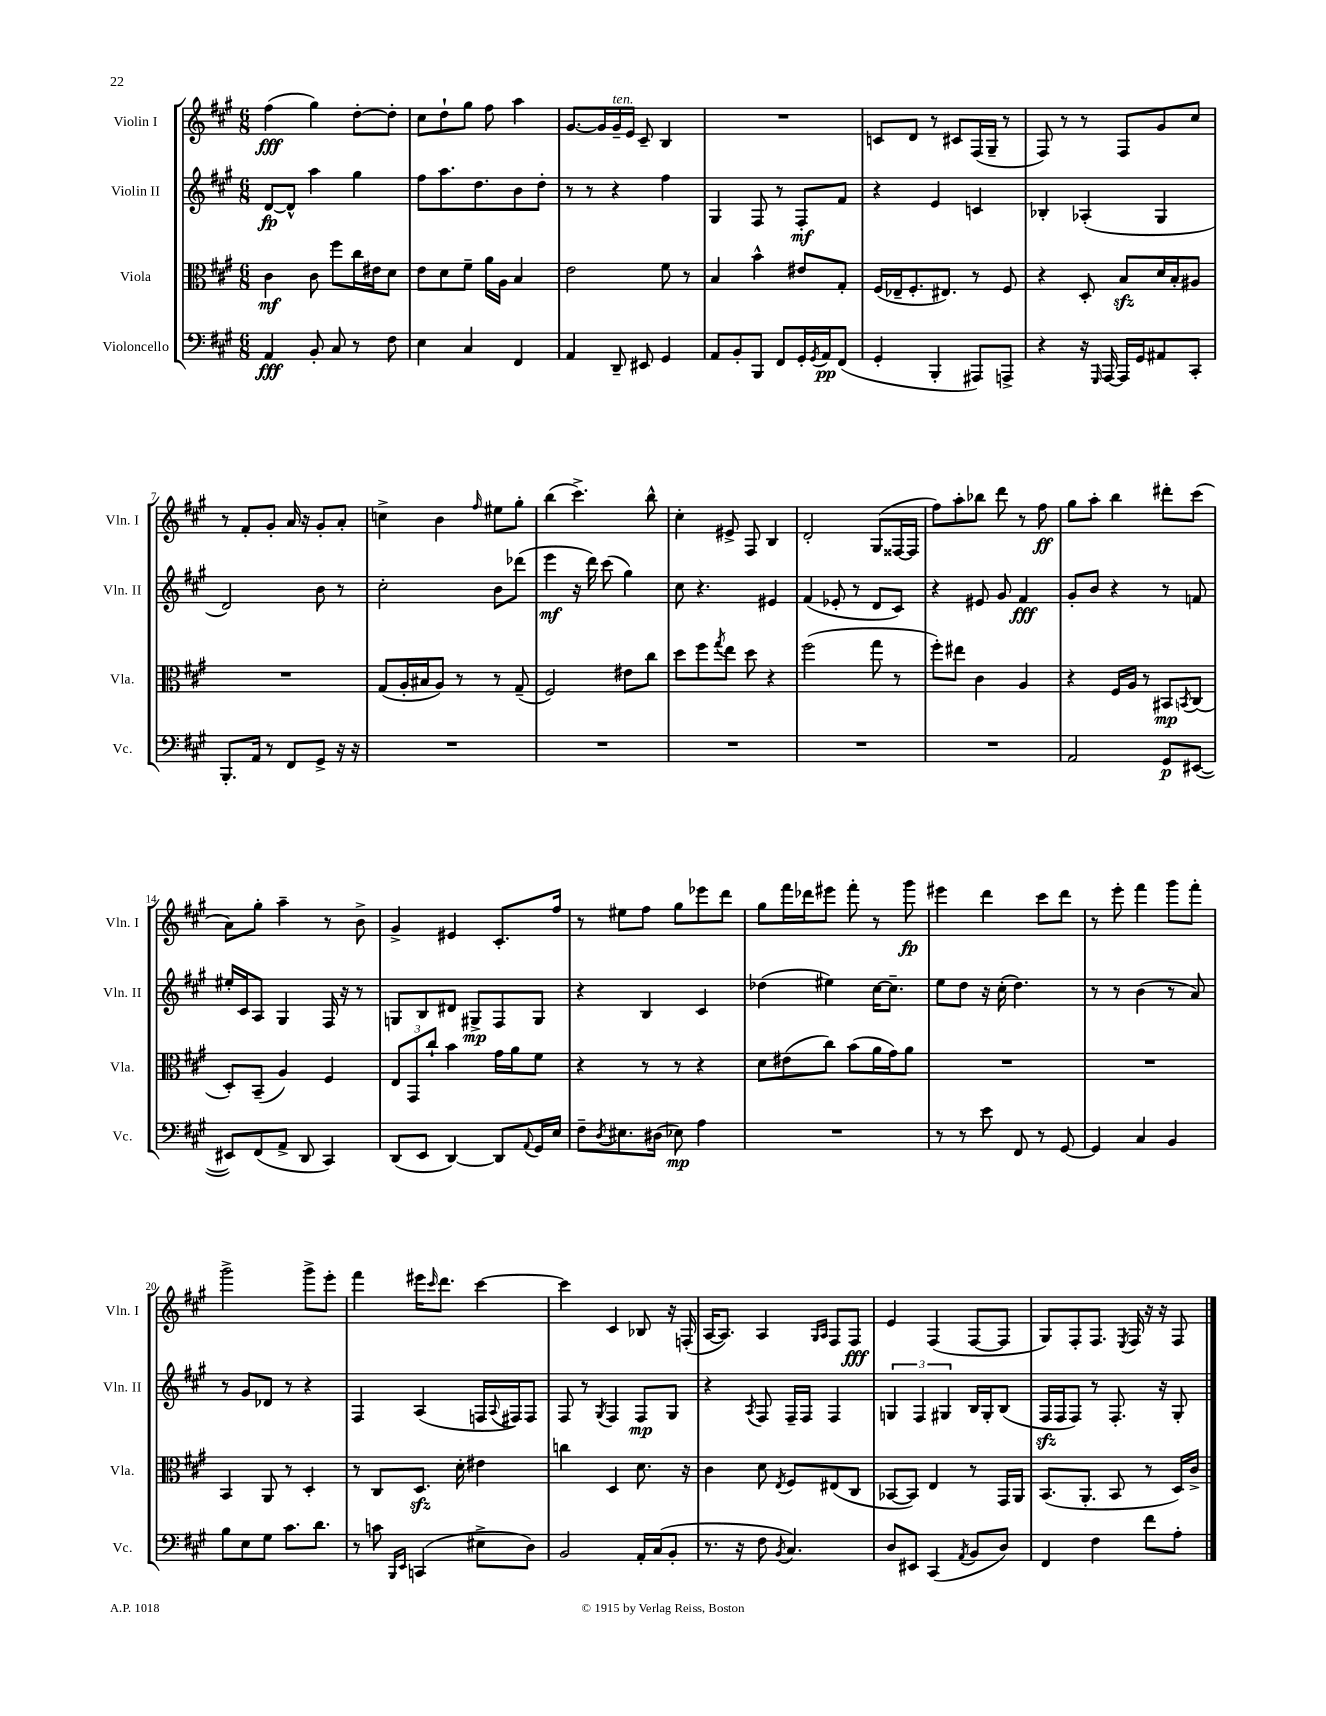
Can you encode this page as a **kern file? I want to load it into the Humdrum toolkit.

**kern	**dynam	**kern	**dynam	**kern	**dynam	**kern	**dynam
*part4	*part4	*part3	*part3	*part2	*part2	*part1	*part1
*staff4	*staff4	*staff3	*staff3	*staff2	*staff2	*staff1	*staff1
*I"Violoncello	*	*I"Viola	*	*I"Violin II	*	*I"Violin I	*
*I'Vc.	*	*I'Vla.	*	*I'Vln. II	*	*I'Vln. I	*
*clefF4	*	*clefC3	*	*clefG2	*	*clefG2	*
*k[f#c#g#]	*	*k[f#c#g#]	*	*k[f#c#g#]	*	*k[f#c#g#]	*
*M6/8	*	*M6/8	*	*M6/8	*	*M6/8	*
=1	=1	=1	=1	=1	=1	=1	=1
4AA/	fff	4c#\	mf	[8d/L	fp	(4ff#\	fff
.	.	.	.	8d^^/J]	.	.	.
8BB'/	.	8c#\	.	4aa\	.	4gg#\)	.
8C#/	.	8ff#\L	.	.	.	.	.
8r	.	16cc#\L	.	4gg#\	.	[8dd'\L	.
.	.	16e#X\J	.	.	.	.	.
8F#\	.	8d\J	.	.	.	8dd'\J]	.
=2	=2	=2	=2	=2	=2	=2	=2
4E\	.	8e\L	.	8ff#\L	.	8cc#\L	.
.	.	8d\	.	8.aa\	.	8dd`\	.
4C#/	.	8f#~\J	.	.	.	8gg#\J	.
.	.	.	.	8.dd\	.	.	.
.	.	16a\LL	.	.	.	8ff#\	.
.	.	16A\JJ	.	.	.	.	.
4FF#/	.	4B/	.	8b\	.	4aa\	.
.	.	.	.	8dd'\J	.	.	.
=3	=3	=3	=3	=3	=3	=3	=3
4AA/	.	2e\	.	8r	.	[8.g#/L	.
.	.	.	.	8r	.	.	.
.	.	.	.	.	.	16g#/L]	.
!	!	!	!	!	!	!LO:TX:a:i:t=ten.	!
8DD~/	.	.	.	4r	.	16g#~/	.
.	.	.	.	.	.	16e/JJ	.
8EE#X/	.	.	.	.	.	8c#~/	.
4GG#/	.	8f#\	.	4ff#\	.	4B/	.
.	.	8r	.	.	.	.	.
=4	=4	=4	=4	=4	=4	=4	=4
8AA/L	.	4B/	.	4G#/	.	2.r	.
8BB'/	.	.	.	.	.	.	.
8BBB/J	.	4b^^\	.	8F#/	.	.	.
8FF#/L	.	.	.	8r	.	.	.
16GG#'/L	.	8e#X/L	.	8F#'/L	mf	.	.
8qGG#/	.	.	.	.	.	.	.
16AA/J	pp	.	.	.	.	.	.
(8FF#/J	.	8G#'/J	.	8f#/J	.	.	.
=5	=5	=5	=5	=5	=5	=5	=5
4GG#'/	.	(16F#/LL	.	4r	.	8cn/L	.
.	.	16E-X~/J	.	.	.	.	.
.	.	8.F#'/	.	.	.	8d/J	.
4BBB'/	.	.	.	4e/	.	8r	.
.	.	8.E#X/J)	.	.	.	.	.
.	.	.	.	.	.	8c#X/L	.
8AAA#X/L)	.	8r	.	4cn/	.	(16F#/L	.
.	.	.	.	.	.	16G#~/JJ	.
8AAAn^/J	.	8F#/	.	.	.	8r	.
=6	=6	=6	=6	=6	=6	=6	=6
4r	.	4r	.	4B-X'/	.	8F#/)	.
.	.	.	.	.	.	8r	.
16r	.	8D'/	.	(4A-X'/	.	8r	.
16qqGGG#/	.	.	.	.	.	.	.
[16AAA/	.	.	.	.	.	.	.
16AAA/LL]	.	8Bzz/L	.	.	.	8F#/L	.
16GG#/J	.	.	.	.	.	.	.
8AA#X/	.	16d/L	.	4G#/	.	8g#/	.
.	.	16B'/J	.	.	.	.	.
8CC#'/J	.	8A#X/J	.	.	.	8cc#/J	.
!!LO:LB:g=z
=7	=7	=7	=7	=7	=7	=7	=7
8.BBB'/L	.	2.r	.	2d/)	.	8r	.
.	.	.	.	.	.	8f#'/L	.
16AA/Jk	.	.	.	.	.	.	.
8r	.	.	.	.	.	8g#'/J	.
8FF#/L	.	.	.	.	.	16a/	.
.	.	.	.	.	.	16r	.
8GG#^/J	.	.	.	8b\	.	8g#'/L	.
16r	.	.	.	8r	.	8a'/J	.
16r	.	.	.	.	.	.	.
=8	=8	=8	=8	=8	=8	=8	=8
2.r	.	(8G#/L	.	2cc#'\	.	4ccn^\	.
.	.	16A'/L	.	.	.	.	.
.	.	16B#X/J	.	.	.	.	.
.	.	8A/J)	.	.	.	4b\	.
.	.	8r	.	.	.	.	.
.	.	.	.	.	.	16qqff#/	.
.	.	8r	.	8b\L	.	8ee#X\L	.
.	.	(8G#~/	.	(8ddd-X\J	.	8gg#'\J	.
=9	=9	=9	=9	=9	=9	=9	=9
2.r	.	2F#/)	.	4eee\	mf	(4bb\	.
.	.	.	.	16r	.	4.ccc#^\)	.
.	.	.	.	16ddd\)	.	.	.
.	.	.	.	(8ccc#\	.	.	.
.	.	8e#X\L	.	4gg#\)	.	.	.
.	.	8cc#\J	.	.	.	8bb^^\	.
=10	=10	=10	=10	=10	=10	=10	=10
2.r	.	8dd\L	.	8cc#\	.	4cc#'\	.
.	.	8ff#\	.	4.r	.	.	.
.	.	8qgg#/	.	.	.	.	.
.	.	8ee\J	.	.	.	8e#X^/	.
.	.	8dd\	.	.	.	8F#/	.
.	.	4r	.	4e#X/	.	4B/	.
=11	=11	=11	=11	=11	=11	=11	=11
2.r	.	(2ff#\	.	(4f#/	.	2d'/	.
.	.	.	.	8e-X'/	.	.	.
.	.	.	.	8r	.	.	.
.	.	8gg#\	.	8d/L	.	(8G#/L	.
.	.	8r	.	8c#/J)	.	[16F##X/L	.
.	.	.	.	.	.	16F##/JJ]	.
=12	=12	=12	=12	=12	=12	=12	=12
2.r	.	8ff#'\L)	.	4r	.	8ff#\L)	.
.	.	8ee#X\J	.	.	.	8aa'\	.
.	.	4c#\	.	8e#X/	.	8bb-X\J	.
.	.	.	.	8g#/	.	8ddd\	.
.	.	4A/	.	4f#/	fff	8r	.
.	.	.	.	.	.	8ff#\	ff
=13	=13	=13	=13	=13	=13	=13	=13
2AA/	.	4r	.	8g#'/L	.	8gg#\L	.
.	.	.	.	8b/J	.	8aa'\J	.
.	.	16F#/LL	.	4r	.	4bb\	.
.	.	16A/JJ	.	.	.	.	.
.	.	8r	.	.	.	.	.
8GG#/L	p	8BB#X/L	mp	8r	.	8ddd#X'\L	.
.	.	8qBBn/	.	.	.	.	.
([8EE#X/J	.	(8C#/J	.	8fn/	.	(8ccc#\J	.
!!LO:LB:g=z
=14	=14	=14	=14	=14	=14	=14	=14
8EE#X/L])	.	8D'/L)	.	16ee#X'/LL	.	8a\L)	.
.	.	.	.	16c#/J	.	.	.
(8FF#/	.	(8BB~/J	.	8A/J	.	8gg#'\J	.
8AA^/J	.	4A/)	.	4G#/	.	4aa~\	.
8DD/	.	.	.	.	.	.	.
4CC#/)	.	4F#/	.	16F#/	.	8r	.
.	.	.	.	16r	.	.	.
.	.	.	.	8r	.	8b^\	.
=15	=15	=15	=15	=15	=15	=15	=15
(8DD/L	.	12E/L	.	8Gn/L	.	4g#^/	.
.	.	12GG#/	.	.	.	.	.
8EE/J	.	.	.	8B/	.	.	.
.	.	12cc#`/J	.	.	.	.	.
[4DD/)	.	4b\	.	8d#X/J	.	4e#X/	.
.	.	.	.	8G#X^/L	mp	.	.
8DD/L]	.	16g#\LL	.	8F#/	.	8.c#'/L	.
.	.	16a\J	.	.	.	.	.
8qqAA/	.	.	.	.	.	.	.
16GG#/L	.	8f#\J	.	8G#/J	.	.	.
16E/JJ	.	.	.	.	.	16ff#/Jk	.
=16	=16	=16	=16	=16	=16	=16	=16
8F#~\L	.	4r	.	4r	.	8r	.
8qD/	.	.	.	.	.	.	.
8.E#X\	.	.	.	.	.	8ee#X\L	.
.	.	8r	.	4B/	.	8ff#\J	.
(16D#X\Jk	.	.	.	.	.	.	.
8E-X\)	mp	8r	.	.	.	8gg#\L	.
4A\	.	4r	.	4c#/	.	8eee-X\	.
.	.	.	.	.	.	8ddd\J	.
=17	=17	=17	=17	=17	=17	=17	=17
2.r	.	8d\L	.	(4dd-X\	.	8gg#\L	.
.	.	(8e#X\	.	.	.	16fff#\L	.
.	.	.	.	.	.	16ddd-X\J	.
.	.	8cc#\J)	.	4ee#X\)	.	8eee#X\J	.
.	.	(8b\L	.	.	.	8fff#'\	.
.	.	16a\L	.	[16cc#\KL	.	8r	.
.	.	16g#\J)	.	8.cc#~\J]	.	.	.
.	.	8a\J	.	.	.	8ggg#\	fp
=18	=18	=18	=18	=18	=18	=18	=18
8r	.	2.r	.	8ee\L	.	4eee#X\	.
8r	.	.	.	8dd\J	.	.	.
8e\	.	.	.	16r	.	4ddd\	.
.	.	.	.	(16cc#'\	.	.	.
8FF#/	.	.	.	4.dd\)	.	.	.
8r	.	.	.	.	.	8ccc#\L	.
[8GG#/	.	.	.	.	.	8ddd\J	.
=19	=19	=19	=19	=19	=19	=19	=19
4GG#/]	.	2.r	.	8r	.	8r	.
.	.	.	.	8r	.	8eee'\	.
4C#/	.	.	.	(4b\	.	4fff#\	.
4BB/	.	.	.	8r	.	8ggg#\L	.
.	.	.	.	8a/)	.	8fff#'\J	.
!!LO:LB:g=z
=20	=20	=20	=20	=20	=20	=20	=20
8B\L	.	4BB/	.	8r	.	2ggg#^\	.
8E\	.	.	.	8g#/L	.	.	.
8G#\J	.	8AA/	.	8d-X/J	.	.	.
8.c#\L	.	8r	.	8r	.	.	.
.	.	4D'/	.	4r	.	8ggg#^\L	.
8.d\J	.	.	.	.	.	.	.
.	.	.	.	.	.	8eee'\J	.
=21	=21	=21	=21	=21	=21	=21	=21
8r	.	8r	.	4F#/	.	4fff#\	.
8cn\	.	8C#/L	.	.	.	.	.
16qqBBB/LL	.	.	.	.	.	.	.
16qqEE/JJ	.	.	.	.	.	.	.
(4CCn/	.	8.Dzz/J	.	(4A/	.	16eee#X\KL	.
.	.	.	.	.	.	16qqccc#/	.
.	.	.	.	.	.	8.ddd\J	.
.	.	16d'\	.	.	.	.	.
8E#X^\L	.	4e#X\	.	16Fn/LL	.	[4ccc#\	.
.	.	.	.	8qqA/	.	.	.
.	.	.	.	16F#X/J)	.	.	.
8D\J)	.	.	.	8F#/J	.	.	.
=22	=22	=22	=22	=22	=22	=22	=22
2BB/	.	4ccn\	.	8F#/	.	4ccc#\]	.
.	.	.	.	8r	.	.	.
.	.	.	.	8qG#/	.	.	.
.	.	4D/	.	4F#/	.	4c#/	.
16AA'/LL	.	8.d\	.	8F#/L	mp	8B-X/	.
(16C#/J	.	.	.	.	.	.	.
8BB'/J	.	.	.	8G#/J	.	16r	.
.	.	16r	.	.	.	(16Fn'/	.
=23	=23	=23	=23	=23	=23	=23	=23
8.r	.	4c#\	.	4r	.	[16A/KL	.
.	.	.	.	.	.	8.A/J])	.
16r	.	.	.	.	.	.	.
.	.	.	.	8qA/	.	.	.
8F#\	.	8d\	.	8F#/	.	4A/	.
8qBB/	.	8qE/	.	.	.	.	.
4.C#/)	.	8F#/L	.	16F#~/LL	.	.	.
.	.	.	.	16F#/JJ	.	.	.
.	.	.	.	.	.	16qqG#/LL	.
.	.	.	.	.	.	16qqA/JJ	.
.	.	(8E#X/	.	4F#/	.	8F#/L	.
.	.	8C#/J	.	.	.	8F#/J	fff
=24	=24	=24	=24	=24	=24	=24	=24
8D/L	.	[8BB-X/L	.	6Gn/	.	4e/	.
8EE#X/J	.	8BB-/J])	.	.	.	.	.
.	.	.	.	6F#/	.	.	.
(4CC#/	.	4E/	.	.	.	(4F#/	.
.	.	.	.	6G#X/	.	.	.
8qAA/	.	.	.	.	.	.	.
8BB/L	.	8r	.	16B/LL	.	[8F#/L	.
.	.	.	.	16G#'/J	.	.	.
8D/J)	.	16GG#/LL	.	(8B/J	.	8F#/J]	.
.	.	16AA/JJ	.	.	.	.	.
=25	=25	=25	=25	=25	=25	=25	=25
4FF#/	.	(8.BB/L	.	16F#zz/LL	.	8G#/L)	.
.	.	.	.	16F#/J	.	.	.
.	.	.	.	8F#/J)	.	8F#'/	.
.	.	8.AA'/J	.	.	.	.	.
4F#\	.	.	.	8r	.	8.F#/J	.
.	.	8BB/	.	8.F#'/	.	.	.
.	.	.	.	.	.	8qE/	.
.	.	.	.	.	.	16F#/	.
8f#\L	.	8r	.	.	.	16r	.
.	.	.	.	16r	.	16r	.
8A'\J	.	16D/LL)	.	8G#'/	.	8F#/	.
.	.	16c#^/JJ	.	.	.	.	.
==	==	==	==	==	==	==	==
*-	*-	*-	*-	*-	*-	*-	*-
